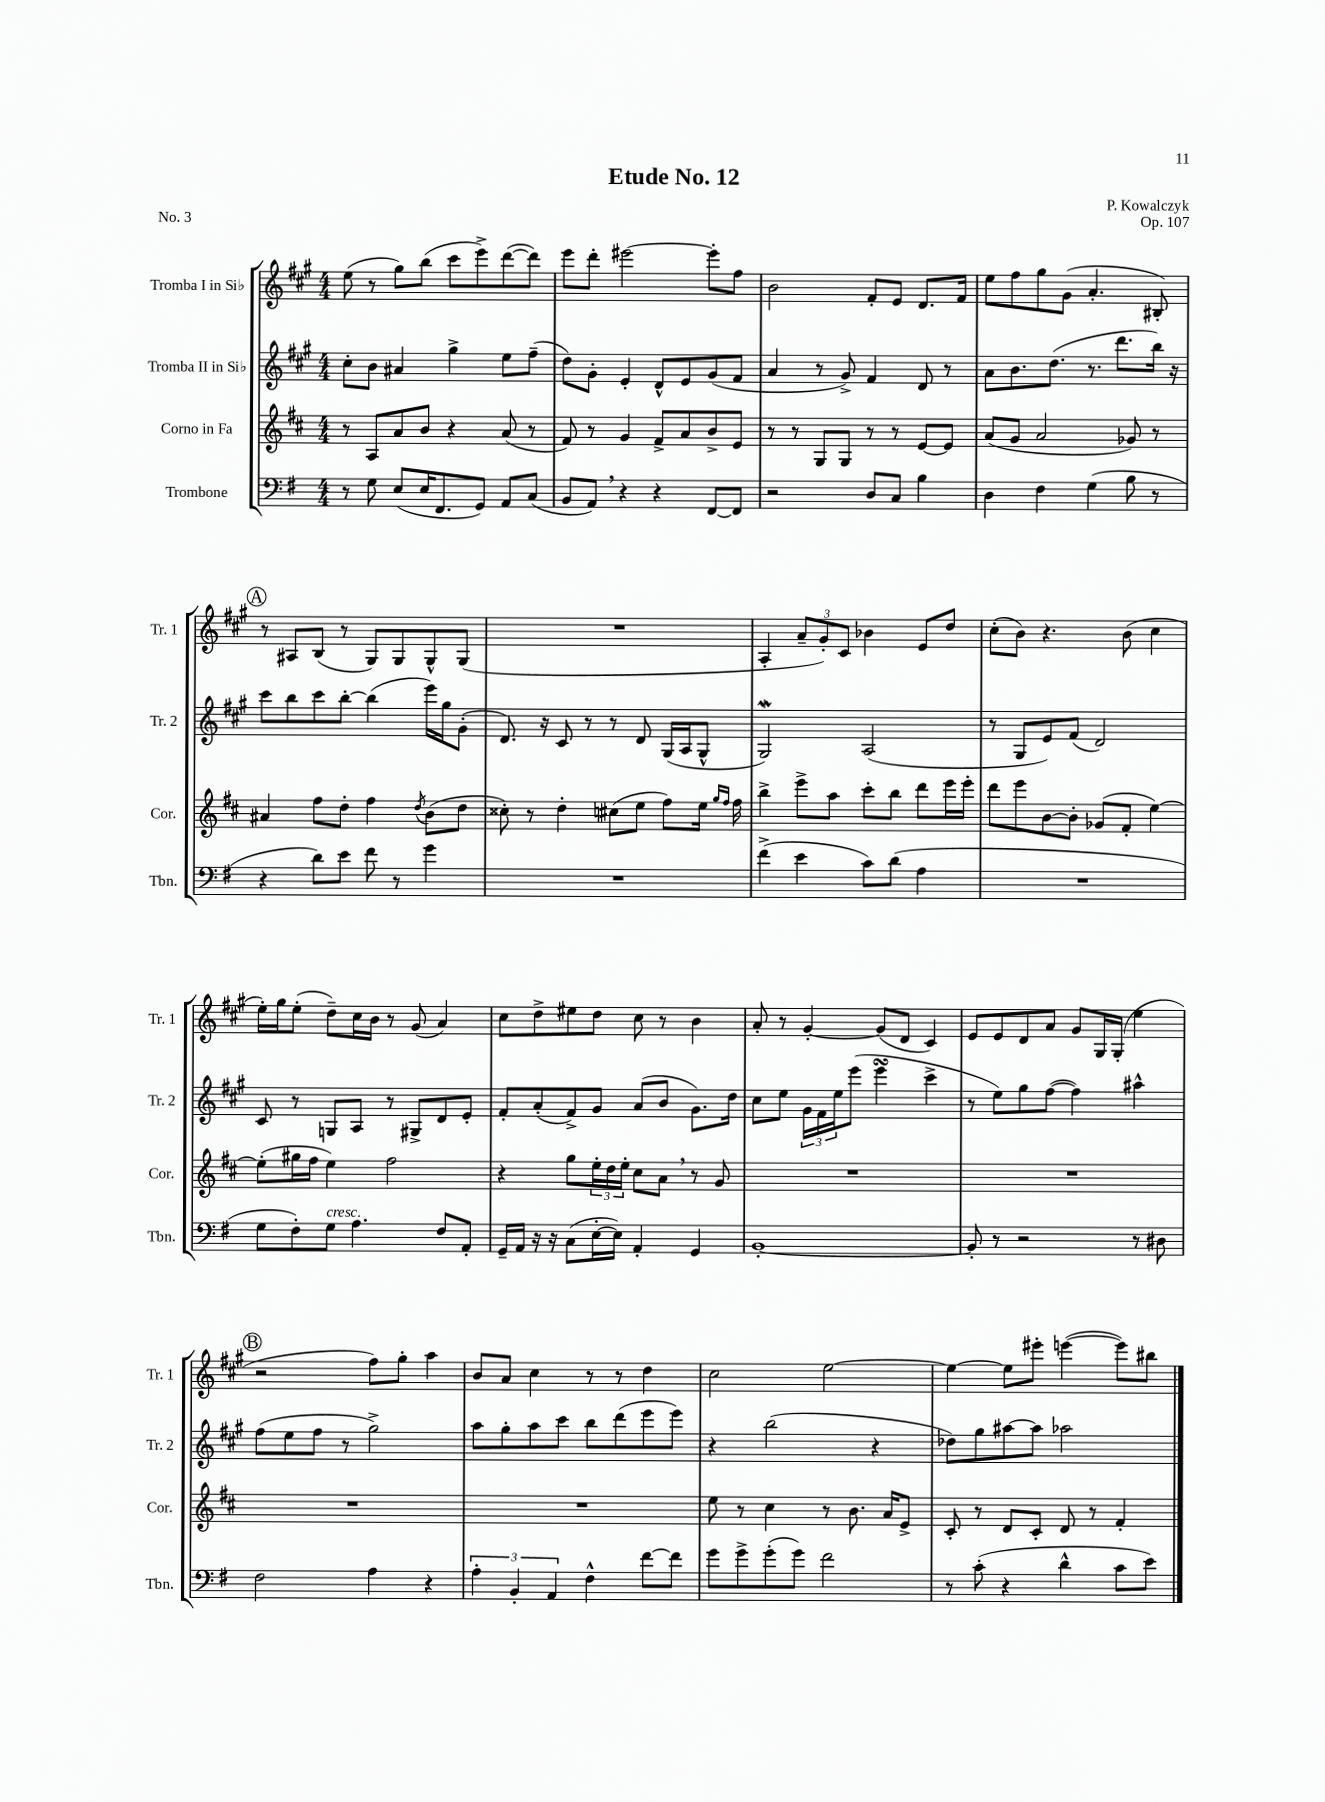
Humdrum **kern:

**kern	**kern	**kern	**kern
*staff4	*staff3	*staff2	*staff1
*clefF4	*clefG2	*clefG2	*clefG2
*k[f#]	*k[f#c#]	*k[f#c#g#]	*k[f#c#g#]
*M4/4	*M4/4	*M4/4	*M4/4
8r	8r	8cc#'	(8ee
8G	8A	8b	8r
(8E	8a	4a#	8gg#)
16E	8b	.	(8bb
8.FF#	.	.	.
.	4r	4gg#^	8ccc#
8GG)	.	.	8eee^)
8AA	(8a	8ee	([8ddd
(8C	8r	(8ff#~	8ddd])
=	=	=	=
8BB	8f#)	8dd)	8eee
8AA)	8r	8g#'	8ddd'
4r	4g	4e'	[2eee#
4r	8f#^	8d^^	.
.	8a	8e	.
[8FF#	8b^	(8g#	8eee#']
8FF#]	8e	8f#	8ff#
=	=	=	=
2r	8r	4a	2b
.	8r	.	.
.	8G	8r	.
.	8G	8g#^)	.
8D	8r	4f#	8f#'
8C	8r	.	8e
4B	[8e	8d	8.d
.	8e]	8r	.
.	.	.	16f#
=	=	=	=
4D	(8a	8a	8ee
.	8g	8.b	8ff#
4F#	2a	.	8gg#
.	.	(8.dd	.
.	.	.	(8g#
(4G	.	8.r	4.a'
.	.	8.ddd	.
8B	8g-)	.	.
8r	8r	16bb)	8B#')
.	.	16r	.
=	=	=	=
4r	4a#	8ccc#	8r
.	.	8bb	8A#
8d)	8ff#	8ccc#	(8B
8e	8dd'	[8bb'	8r
8f#	4ff#	(4bb]	8G#)
8r	.	.	8G#
.	8qdd	.	.
4g	(8b	16eee)	8G#^^
.	.	16gg#	.
.	8dd	(8g#'	(8G#
=	=	=	=
1r	8cc##')	8.d)	1r
.	8r	.	.
.	.	16r	.
.	4dd'	8c#	.
.	.	8r	.
.	(8cc#	8r	.
.	8ee	8d	.
.	8ff#)	(16G#	.
.	.	16A	.
.	16ee	8G#^^	.
.	16qqgg	.	.
.	16qqff#	.	.
.	16ff#	.	.
=	=	=	=
(4f#^	4bb^	2G#)	4A'
4e	8eee^	.	12a~
.	.	.	12g#')
.	8aa	.	.
.	.	.	12c#
8c)	8ccc#'	(2A	4b-
(8d	8bb	.	.
4A	8ddd	.	8e
.	16eee	.	8dd
.	16eee'	.	.
=	=	=	=
1r	8ddd	8r	(8cc#'
.	8eee	8G#	8b)
.	[8b	8e)	4.r
.	8b']	(8f#	.
.	(8g-	2d)	.
.	8f#'	.	(8b
.	[4ee)	.	4cc#
=	=	=	=
8G	(8ee']	8c#	16ee')
.	.	.	16gg#
8F#')	16gg#	8r	(8ee'
.	16ff#	.	.
8G	4ee)	8G	8dd~)
4.A	.	8A	16cc#
.	.	.	16b
.	2ff#	8r	8r
.	.	8G#^	(8g#
8F#	.	8d	4a)
8AA'	.	8e'	.
=	=	=	=
16GG~	4r	8f#'	8cc#
16AA	.	.	.
16r	.	(8a'	8dd^
16r	.	.	.
(8C	8gg	8f#^)	8ee#
[16E'	24ee'	8g#	8dd
.	24dd	.	.
16E])	.	.	.
.	24ee'	.	.
4AA'	8cc#	(8a	8cc#
.	8a	8b	8r
4GG	8r	8.g#)	4b
.	8g	.	.
.	.	16dd	.
=	=	=	=
[1BB'	1r	8cc#	8a'
.	.	8ee	8r
.	.	24g#	[4g#'
.	.	24f#	.
.	.	24ee	.
.	.	(8eee	.
.	.	4eee	(8g#]
.	.	.	8d
.	.	4ccc#^	4c#)
=	=	=	=
8BB']	1r	8r	8e
8r	.	8ee)	8e
2r	.	8gg#	8d
.	.	([8ff#	8a
.	.	4ff#])	8g#
.	.	.	16G#
.	.	.	(16G#'
8r	.	4aa#^^	4ee
8D#	.	.	.
=	=	=	=
2F#	1r	(8ff#	2r
.	.	8ee	.
.	.	8ff#	.
.	.	8r	.
4A	.	2gg#^)	8ff#)
.	.	.	8gg#'
4r	.	.	4aa
=	=	=	=
6A'	1r	8aa	8b
.	.	8gg#'	8a
6BB'	.	.	.
.	.	8aa	4cc#
6AA	.	.	.
.	.	8ccc#	.
4F#^^	.	8bb	8r
.	.	(8ddd	8r
[8f#	.	8eee	4dd
8f#]	.	8eee)	.
=	=	=	=
8g	8ee	4r	2cc#
8g^	8r	.	.
(8g'	4cc#	(2bb	.
8g)	.	.	.
2f#	8r	.	[2ee
.	8.b	.	.
.	.	4r	.
.	16a	.	.
.	8e^	.	.
=	=	=	=
8r	8c#'	8dd-)	4ee_
(8c'	8r	8gg#	.
4r	8d	[8aa#	8ee]
.	8c#'	8aa#]	8eee#'
4d^^	8d	2aa-	([4eee
.	8r	.	.
8c	4f#'	.	8eee])
8e)	.	.	8bb#
==	==	==	==
*-	*-	*-	*-
